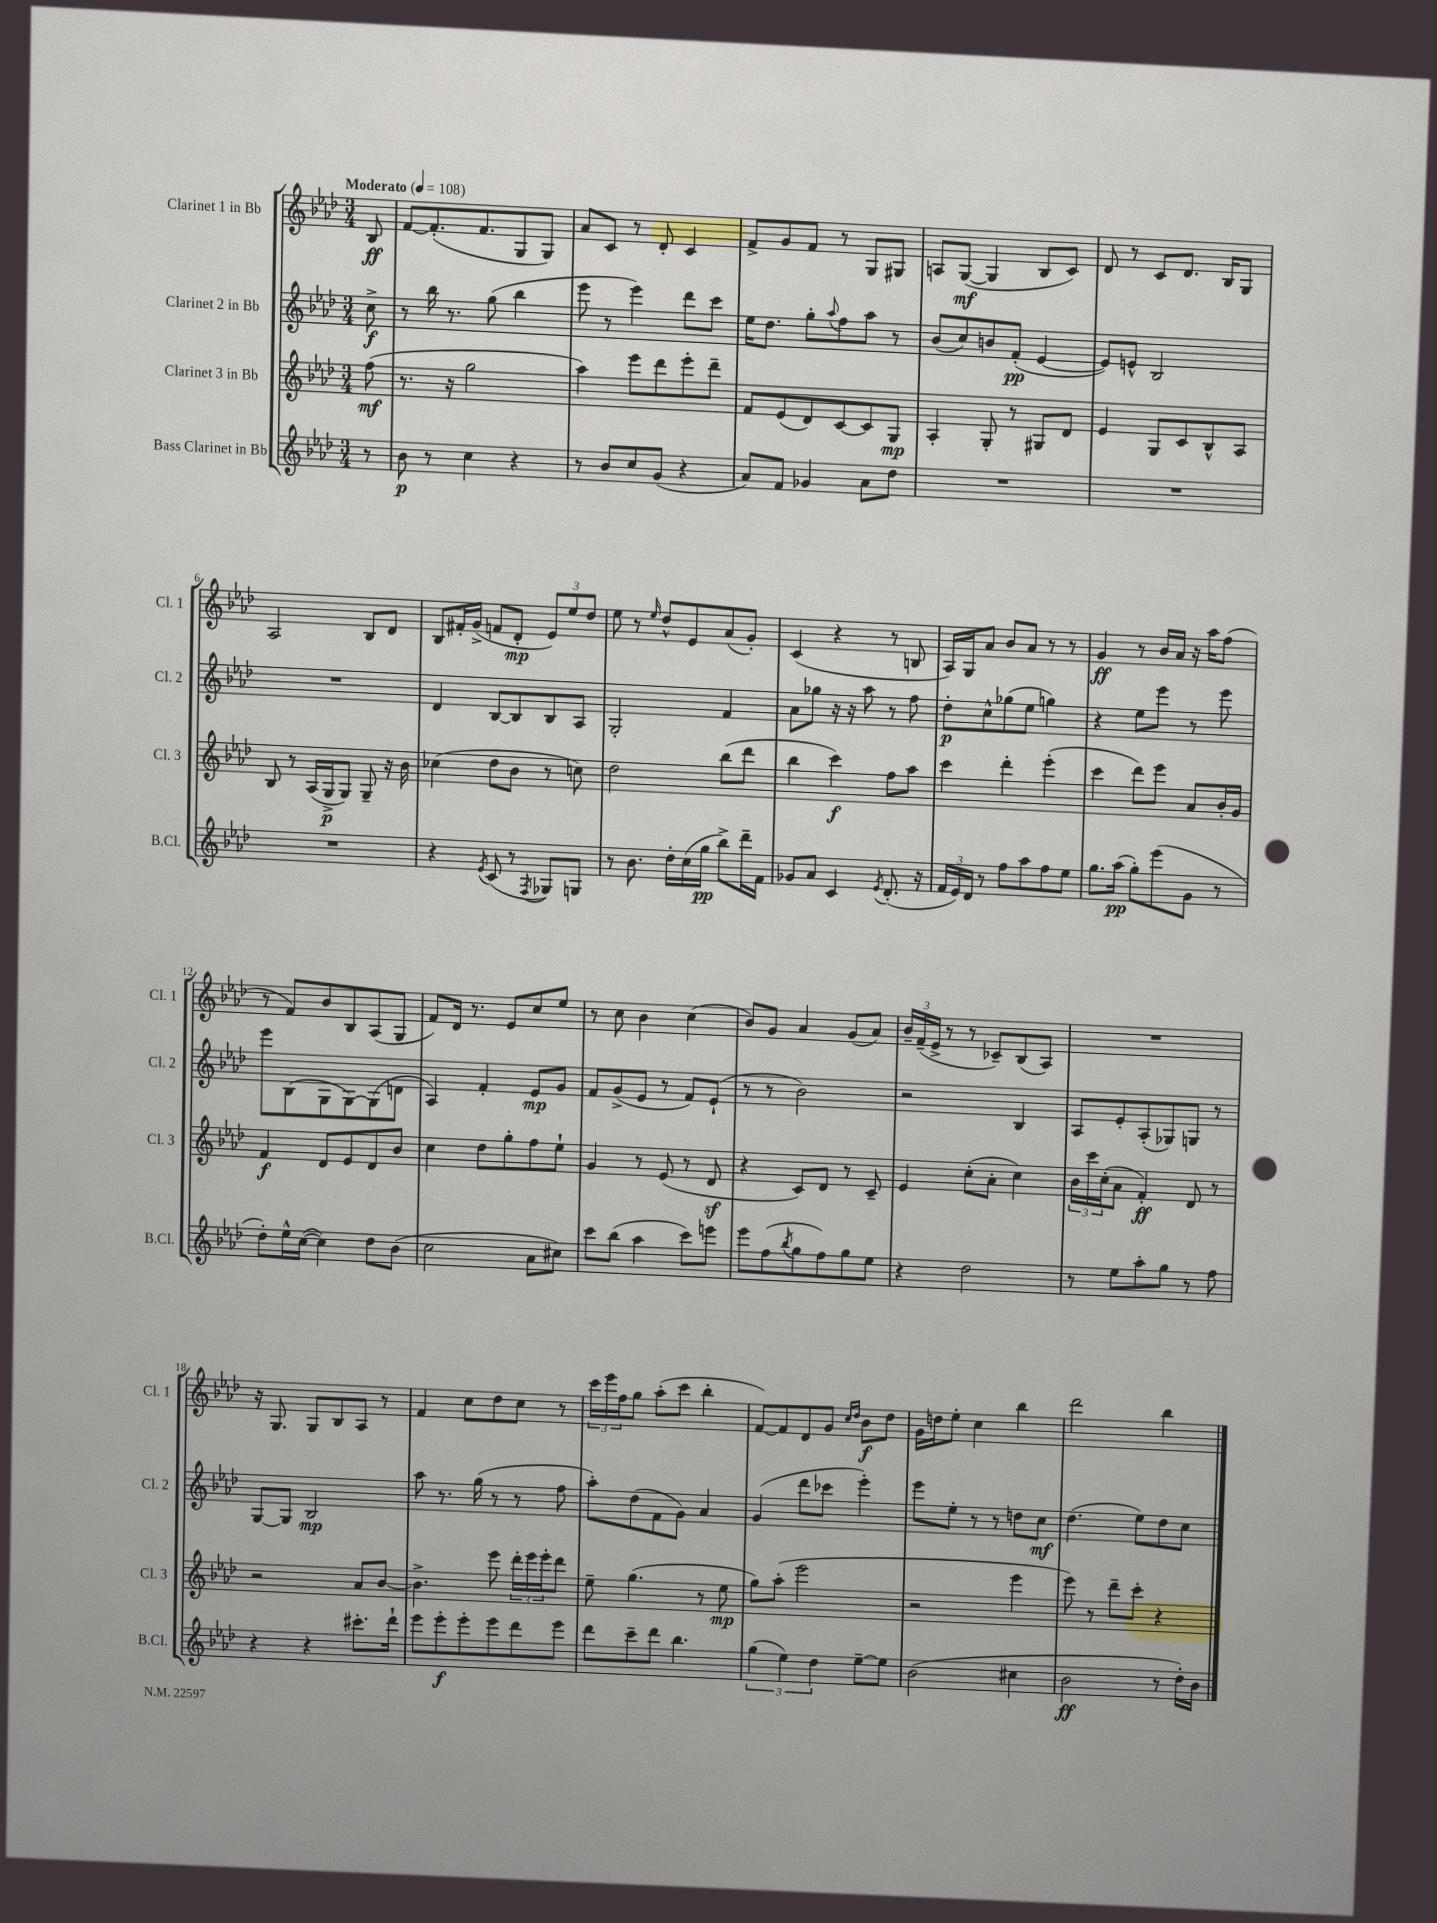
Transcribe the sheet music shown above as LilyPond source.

<<
\new StaffGroup <<
\new Staff = "s0" \with { instrumentName = "Clarinet 1 in Bb" shortInstrumentName = "Cl. 1" } {
    \clef treble \key aes \major \numericTimeSignature \time 3/4 \partial 8 \tempo "Moderato" 4 = 108
    bes8\ff |
    f'8~ f'8.-.( f'8. g8 g8) |
    aes'8 c'8 r8 des'8-. c'4 |
    f'8-> g'8 f'8 r8 g8 gis8 |
    a8 g8~\mf( g4 bes8 c'8) |
    des'8 r8 c'8 des'8. bes16 g8 |
    aes2 bes8 des'8 |
    bes8 fis'16-. g'16->( f'8 des'8-.\mp \tuplet 3/2 { ees'8) ees''8 des''8 } |
    ees''8 r8 \grace { ees''16 } des''8-^ ees'8 aes'8( g'8-.) |
    c'4( r4 r8 b8 |
    aes16) g16 aes'8 bes'8 aes'8 r8 r8 |
    g'4\ff r8 bes'16 aes'16 r16 aes''16 f''8( |
    r8 f'8) bes'8 bes8 aes8( g8 |
    f'8) des'16 r8. ees'8 c''8 ees''8 |
    r8 c''8 bes'4 c''4( |
    bes'8) g'8 aes'4 g'8( aes'8) |
    \tuplet 3/2 { bes'16-- f'16--( ees'16-> } r8 r8 ces'8--) bes8( aes8) |
    R2. |
    r16 g8. g8 bes8 aes8 r8 |
    f'4 c''8 des''8 c''8 r8 |
    \tuplet 3/2 { c'''16 ees'''16 f''16 } g''8 aes''8-.( c'''8 bes''4-. |
    f'8~) f'8 des'8 g'8 \grace { c''16 des''16 } bes'8\f des''8 |
    g'16 d''16 ees''8-. c''4 bes''4 |
    des'''2 bes''4 \bar "|." |
}
\new Staff = "s1" \with { instrumentName = "Clarinet 2 in Bb" shortInstrumentName = "Cl. 2" } {
    \clef treble \key aes \major \numericTimeSignature \time 3/4 \partial 8
    c''8->\f |
    r8 bes''16 r8. g''8( bes''4 |
    ees'''8 r8 ees'''4) des'''8 c'''8 |
    ees''16 des''8. g''8-. \appoggiatura { aes''8 } f''8 aes''8 r8 |
    bes'8( c''8) b'8 f'8-.\pp( ees'4~ |
    ees'8) e'8-^ bes2 |
    R2. |
    des'4 bes8~ bes8 bes8 aes8 |
    g2-. f'4 |
    aes'8 ges''8 r16 r16 aes''8 r8 f''8 |
    des''8-.\p c''8-^ ges''8( ees''8 g''4) |
    r4 ees''8 ees'''8 r8 ees'''8 |
    ees'''8 bes8( g8 g8~) g8( d'8 |
    aes4) f'4-. ees'8\mp g'8 |
    f'8 g'8->( ees'8 r8 f'8) ees'8-!( |
    r8 r8 bes'2) |
    r2 bes4 |
    aes8 ees'8-. aes8-.( ges8) g8 r8 |
    g8~ g8 bes2\mp |
    aes''8 r8. g''16( r8 r8 f''8 |
    aes''8-.) des''8( f'8 g'8) aes'4 |
    g'4( des'''8 ces'''8 ees'''4-.) |
    ees'''8 ees''8-. r8 r8 d''8 c''8\mf |
    des''4.( ees''8) des''8 c''8 \bar "|." |
}
\new Staff = "s2" \with { instrumentName = "Clarinet 3 in Bb" shortInstrumentName = "Cl. 3" } {
    \clef treble \key aes \major \numericTimeSignature \time 3/4 \partial 8
    f''8\mf( |
    r8. r16 g''2 |
    aes''4) ees'''8 des'''8 ees'''8-. des'''8-- |
    f'8 ees'8( des'8) c'8~ c'8 g8\mp |
    aes4-. g8-. r8 gis8 des'8 |
    ees'4 g8 c'8 bes8-^ aes8 |
    bes8 r8 aes16( g16->\p g8) g8-- r16 bes'16 |
    ces''4( des''8 bes'8 r8 c''8) |
    des''2 bes''8( des'''8 |
    bes''4 c'''4\f) f''8 aes''8 |
    c'''4 des'''4-. ees'''4-.( |
    c'''4 des'''8) ees'''8 aes'8 bes'16-. g'16 |
    f'4\f des'8 ees'8 des'8 bes'8 |
    c''4 des''8 g''8-. f''8 ees''8-! |
    g'4 r8 ees'8( r8 des'8\sf |
    r4 c'8) des'8 r8 c'8-- |
    ees'4 c''8-.( aes'8-. c''4) |
    \tuplet 3/2 { bes'16 c'''16 c''16-.( } aes'8 f'4-.\ff) des'8 r8 |
    r2 aes'8 bes'8~ |
    bes'4.-> ees'''8 \tuplet 3/2 { des'''16-. ees'''16 ees'''16-. } des'''8 |
    ees''8-- g''4.( r8 ees''8\mp |
    g''8) aes''8-.( ees'''2 |
    r2 ees'''4 |
    ees'''8) r8 des'''8-- c'''8-. r4 \bar "|." |
}
\new Staff = "s3" \with { instrumentName = "Bass Clarinet in Bb" shortInstrumentName = "B.Cl." } {
    \clef treble \key aes \major \numericTimeSignature \time 3/4 \partial 8
    r8 |
    bes'8\p r8 c''4 r4 |
    r8 bes'8 c''8 g'8( r4 |
    aes'8) f'8 ges'4 aes'8 des''8 |
    R2. |
    R2. |
    R2. |
    r4 \acciaccatura { ees'8 } c'8( r8 \acciaccatura { f8 } ges8) g8 |
    r8 bes'8. des''16-. c''16( g''16\pp bes''8->) des'''16-- f'16 |
    ges'8 aes'8 c'4 \acciaccatura { ees'8 } des'8.-.( r16 |
    \tuplet 3/2 { f'16 ees'16) des'16 } r8 f''8 aes''8 f''8 ees''8 |
    g''8. aes''16\pp( g''8-.) ees'''8( g'8 r8 |
    des''8-.) ees''16-^ c''16~( c''4) des''8 bes'8( |
    c''2 aes'8 cis''8) |
    c'''8 bes''8( aes''4 c'''8) e'''8 |
    ees'''8 f''8( \acciaccatura { bes''8 } g''8 f''8) g''8 ees''8 |
    r4 des''2 |
    r8 ees''8 aes''8-. g''8 r8 f''8 |
    r4 r4 cis'''8.-. des'''16-! |
    ees'''8 ees'''8-.\f ees'''8-. ees'''8 des'''8 ees'''8 |
    des'''8 c'''8-- des'''8 bes''4. |
    \tuplet 3/2 { g''4( ees''4) des''4 } ees''8~-- ees''8 |
    bes'2( cis''4 |
    bes'2\ff r8 des''16-.) bes'16 \bar "|." |
}
>>
>>
